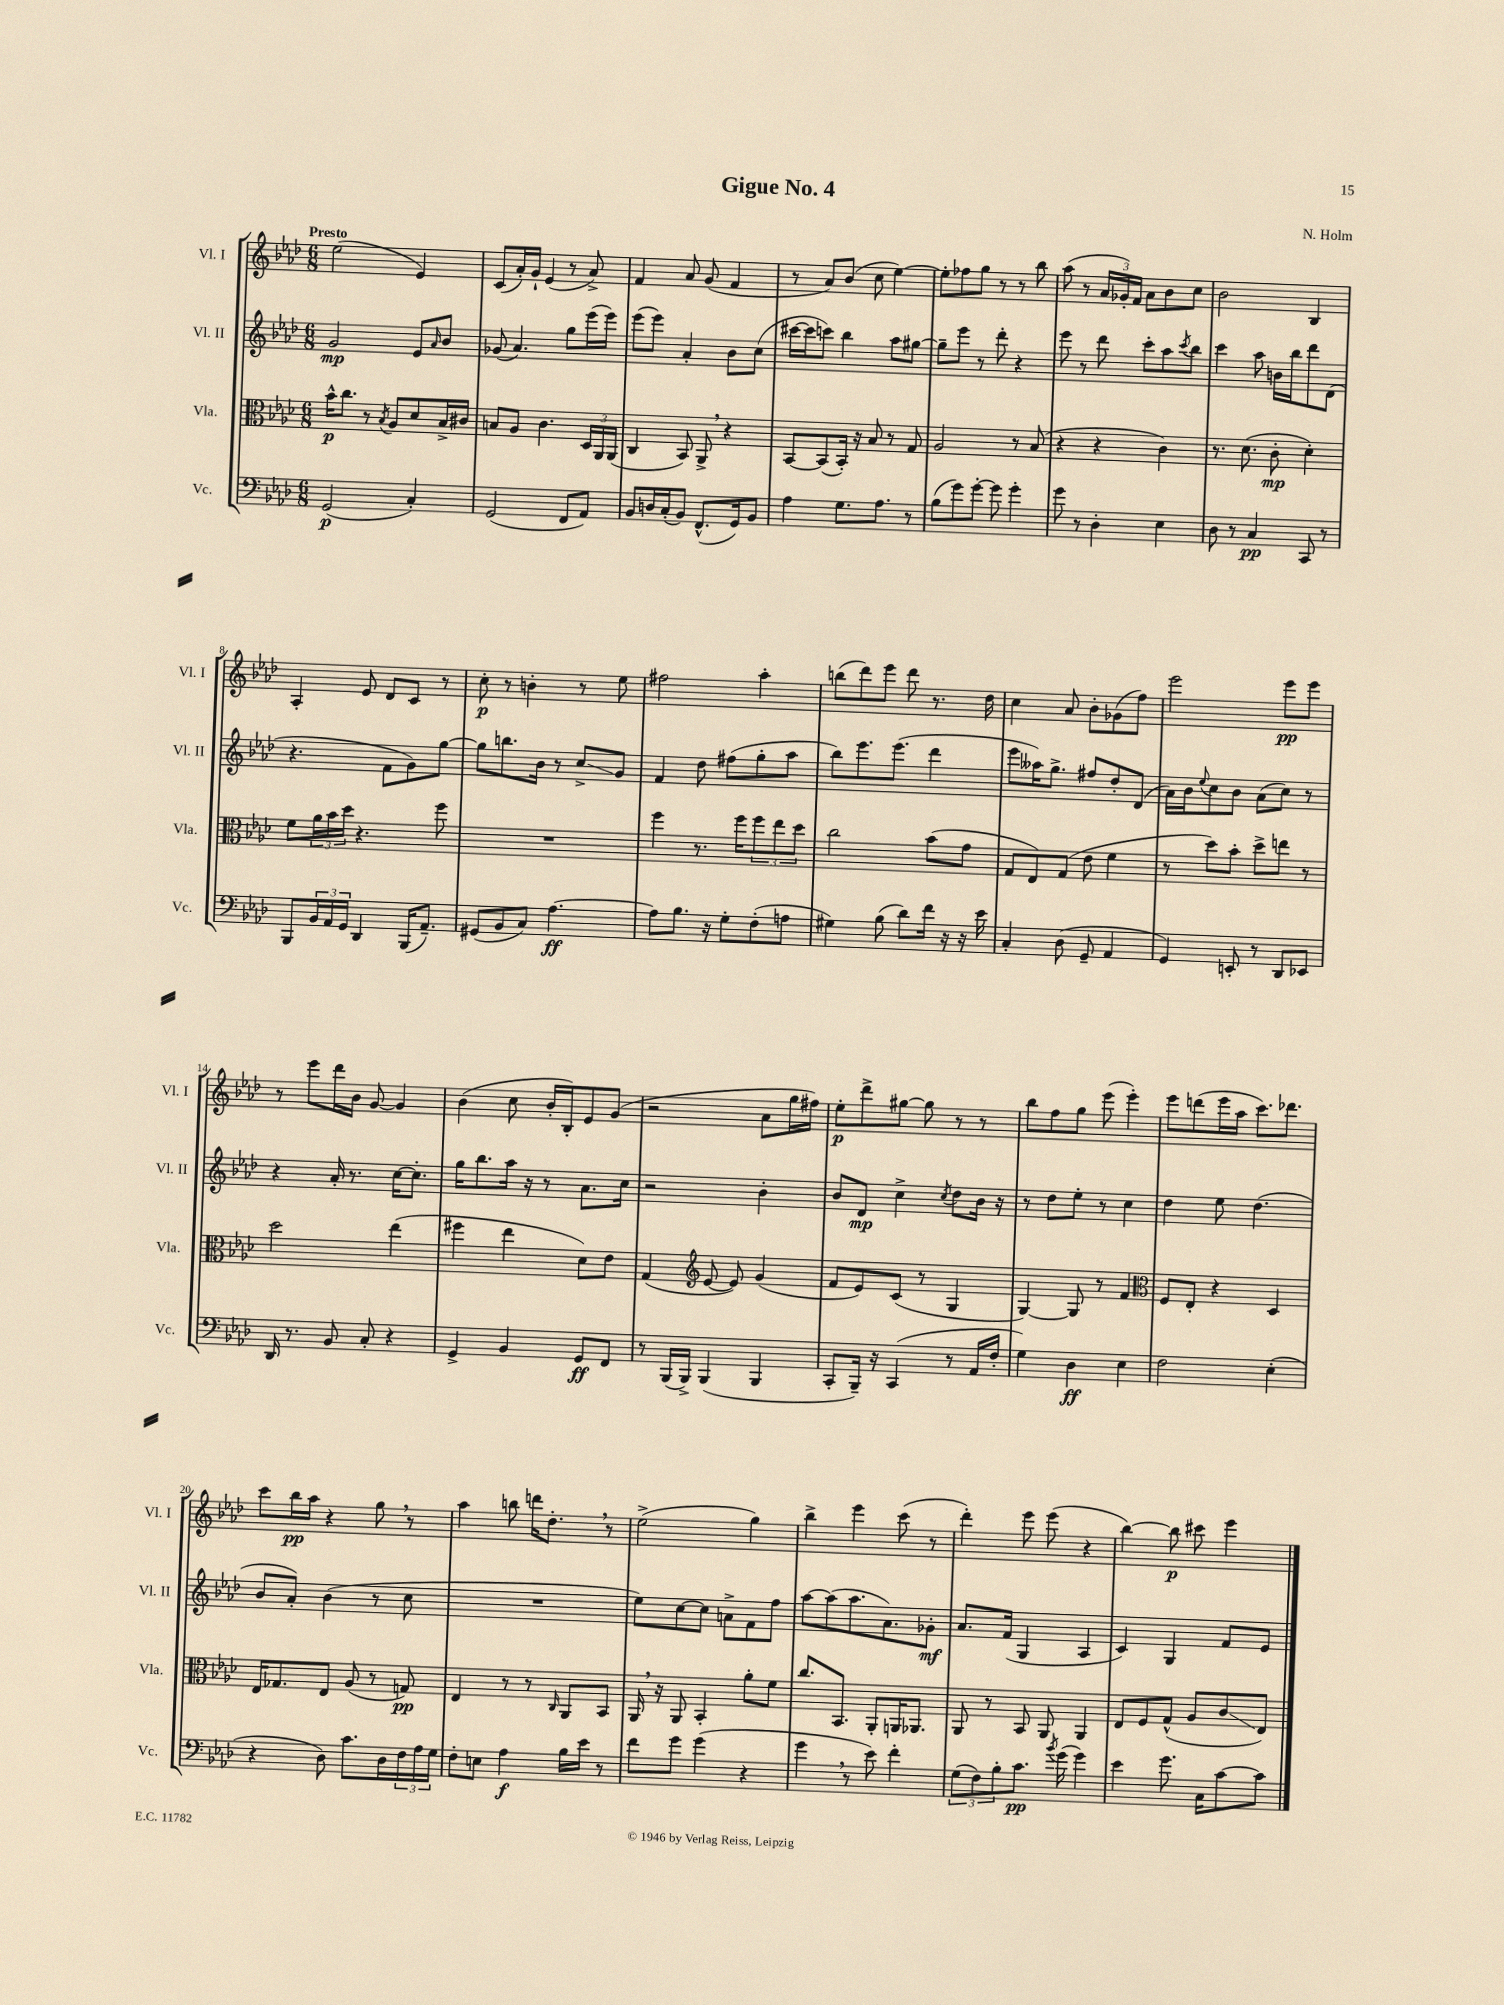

**kern	**kern	**kern	**kern
*staff4	*staff3	*staff2	*staff1
*clefF4	*clefC3	*clefG2	*clefG2
*k[b-e-a-d-]	*k[b-e-a-d-]	*k[b-e-a-d-]	*k[b-e-a-d-]
*M6/8	*M6/8	*M6/8	*M6/8
(2GG	16b-^^	2g	(2ee-
.	8.cc	.	.
.	8r	.	.
.	8qB-	.	.
.	8A-	.	.
4C')	8d-	8e-	4e-)
.	.	16qqa-	.
.	16B-^	8b-	.
.	16c#	.	.
=	=	=	=
(2GG	8B	(8g-	(8c
.	8A-	4.a-)	16a-')
.	.	.	16g`
.	4.c	.	(4e-
8FF	.	8gg	8r
8AA-)	24D-	(16eee-	8a-^)
.	24AA-	.	.
.	.	16eee-)	.
.	(24AA-	.	.
=	=	=	=
8BB-	4C	(8eee-	4f
16D	.	8eee-)	.
(16C'	.	.	.
8BB-)	8BB-)	4a-'	8a-
(8.FF^^	8AA-^	.	(8g
.	4r	8b-	4f
16GG)	.	.	.
8BB-	.	(8cc	.
=	=	=	=
4A-	[8BB-	[16ccc#	8r
.	.	16ccc#]	.
.	(8BB-]	8ccc)	8a-)
8.G	16BB-')	4bb-	(8b-
.	16r	.	.
.	8B-	.	8cc
8.A-	.	.	.
.	8r	8aa-	[4ee-)
8r	8G	[8gg#	.
=	=	=	=
(8B-	2A-	8gg#~]	8ee-']
8g)	.	8eee-	8ff-
[8g'	.	8r	8gg
8g]	.	8ddd-'	8r
4g'	8r	4r	8r
.	(8B-	.	8bb-
=	=	=	=
8g	4r	8eee-	(8aa-
8r	.	8r	8r
4D-'	4r	8ddd-	24a-
.	.	.	24g-')
.	.	.	24f
.	.	8ccc'	8a-
4E-	4c)	8aa-	8b-
.	.	8qccc	.
.	.	8bb-	8cc
=	=	=	=
8D-	8.r	4ccc	2b-
8r	.	.	.
.	(8.d-	.	.
4C	.	8aa-	.
.	8c'	16b	.
.	.	16bb-	.
8CC	4d-')	8ddd-	4B-
8r	.	(8d-	.
=	=	=	=
8BBB-	8f	4.r	4A-'
24BB-	24a-	.	.
24AA-	24b-	.	.
24GG	24dd-	.	.
4DD-	4.r	.	8e-
.	.	8f	8d-
(16BBB-	.	8g)	8c
8.AA-~)	.	.	.
.	8ff	[8gg	8r
=	=	=	=
(8GG#	2.r	8gg]	8cc'
8BB-	.	8.bb	8r
8C)	.	.	4b'
.	.	16b-	.
[4.A-	.	8r	.
.	.	8cc^	8r
.	.	8g	8ee-
=	=	=	=
8A-]	4ff	4f	2ff#
8.B-	.	.	.
.	8.r	8dd-	.
16r	.	.	.
8G'	.	(8ff#	.
.	16ff	.	.
(8F'	12ff	8gg'	4aa-'
.	12ee-	.	.
8A	.	8aa-	.
.	12dd-	.	.
=	=	=	=
4G#)	2cc	8bb-)	(8bb
.	.	8.eee-	8ddd-)
(8B-	.	.	8eee-
.	.	(8.eee-	.
8d-)	.	.	8ddd-
16f	(8b-	4ddd-	8.r
16r	.	.	.
16r	8g	.	.
16e-	.	.	16dd-
=	=	=	=
4C'	8G	8eee-	4cc
.	8E-)	16aa--)	.
.	.	8.gg^	.
(8D-	(8G	.	8a-
8GG~	8e-	8ff#	8b-'
4AA-	4f	8dd-'	(8g-
.	.	(8d-	8ff)
=	=	=	=
4GG)	8r	16a-)	2eee-
.	.	16b-	.
.	.	8qqee-	.
.	8dd-)	8cc	.
8EE'	8b-'	8b-	.
8r	8dd-^	(8a-	.
8DD-	8ee	8cc)	8eee-
8EE-	8r	8r	8eee-
=	=	=	=
16DD-	2dd-	4r	8r
8.r	.	.	.
.	.	.	8eee-
8BB-	.	16a-'	16ddd-
.	.	8.r	16b-
8C'	.	.	[8g
4r	(4ee-	[16cc	4g]
.	.	8.cc']	.
=	=	=	=
4GG^	4ff#	16gg	(4b-
.	.	8.bb-	.
4BB-	4ee-	16aa-	8cc
.	.	16r	.
.	.	8r	16b-'
.	.	.	16B-')
8GG	8d-)	8.a-	8e-
8FF	8e-	.	(8g
.	.	16cc	.
=	=	=	=
8r	(4G	2r	2r
(16BBB-	.	.	.
16BBB-^)	.	.	.
*	*clefG2	*	*
(4BBB-	[8e-	.	.
.	8e-])	.	.
4BBB-	(4g	4b-'	8a-
.	.	.	16gg
.	.	.	16ff#)
=	=	=	=
8CC'	8f	8b-	8ee-'
16BBB-~)	8e-)	8d-	8ddd-^
16r	.	.	.
(4CC	(8c	4cc^	[8gg#
.	8r	.	8gg#]
.	.	8qcc	.
8r	4G	8dd-	8r
16AA-	.	16b-	8r
16F'	.	16r	.
=	=	=	=
4G)	[4G)	8r	8bb-
.	.	8dd-	8ff
4D-	8G]	8ee-'	8gg
.	8r	8r	(8eee-
4E-	4f	4cc	4eee-')
=	=	=	=
*	*clefC3	*	*
2F	8F	4dd-	8eee-
.	8E-'	.	(8ddd
.	4r	8ee-	16eee-
.	.	.	16aa-
.	.	(4.dd-	8.ccc)
(4E-'	4D-	.	.
.	.	.	8.ddd-
=	=	=	=
4r	16E-	8b-	8ccc
.	8.G-	.	.
.	.	8a-')	16bb-
.	.	.	16aa-
8D-)	8E-	(4b-	4r
8.c	(8A-	.	.
.	8r	8r	8gg
16D-	.	.	.
24F	8G)	8cc	8r
24A-	.	.	.
24G	.	.	.
=	=	=	=
8F'	4E-	2.r	4aa-
8E	.	.	.
4A-	8r	.	8bb
.	8r	.	16ddd
.	.	.	8.dd-'
.	16qqC	.	.
16B-	8AA-	.	.
16e-	.	.	.
8r	8BB-	.	8r
=	=	=	=
8f	16AA-	8ee-)	(2ee-^
.	16r	.	.
8g	8AA-	[8cc	.
(4g	4BB-'	8cc]	.
.	.	8a^	.
4r	8a-'	8f	4gg)
.	8f	8ff	.
=	=	=	=
4g	8.cc	[8aa-	4bb-^
.	.	(8aa-]	.
.	8.BB-	.	.
8r	.	8.aa-	4eee-
8e-)	8AA-'	.	.
.	.	8.a-)	.
4f'	16AA	.	(8ccc
.	8.AA-	.	.
.	.	8g-'	8r
=	=	=	=
(12G	8AA-	8.a-	4ddd-')
12F)	.	.	.
.	8r	.	.
12B-'	.	.	.
.	.	(16f	.
8.c	8BB-	4G	8eee-
.	8AA-	.	(8eee-
8qb-	.	.	.
(16g	.	.	.
4g)	4AA-	4A-	4r
=	=	=	=
4e-	8E-	4c)	[4bb-)
.	8F	.	.
8.g	(8G^^	4G	8bb-]
.	8A-	.	8ccc#
16C	.	.	.
[8c	8c	8f	4eee-
8c]	8E-)	8e-	.
==	==	==	==
*-	*-	*-	*-
